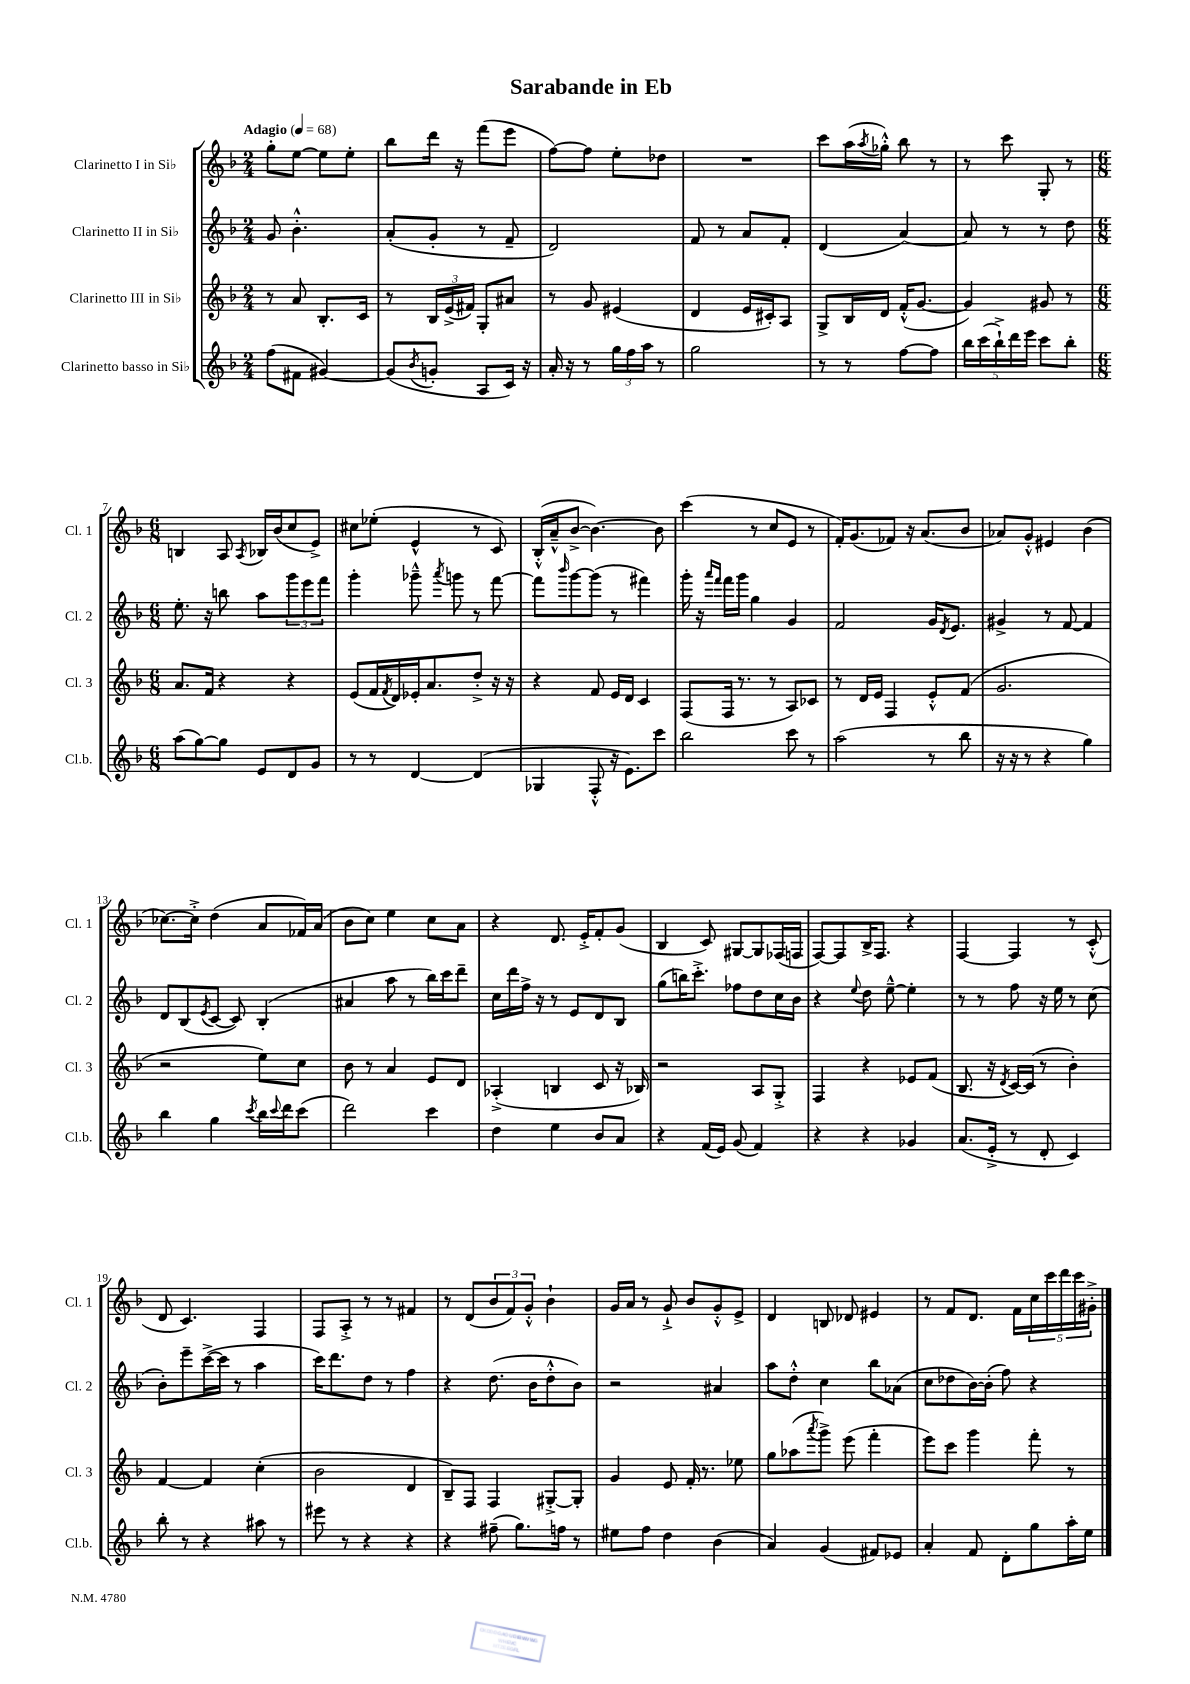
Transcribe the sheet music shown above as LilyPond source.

\header { title = "Sarabande in Eb" }
<<
\new StaffGroup <<
\new Staff = "s0" \with { instrumentName = "Clarinetto I in Sib" shortInstrumentName = "Cl. 1" } {
    \clef treble \key f \major \numericTimeSignature \time 2/4 \tempo "Adagio" 4 = 68
    g''8-. e''8~ e''8 e''8-. |
    bes''8 d'''16 r16 f'''8( e'''8 |
    f''8~) f''8 e''8-. des''8 |
    R2 |
    c'''8 a''16( \acciaccatura { a''8 } ges''16-.-^) bes''8 r8 |
    r8 c'''8 g8-. r8 |
    \numericTimeSignature \time 6/8 b4 a8 \acciaccatura { a8 } bes16 bes'16( c''8 e'8->) |
    cis''8 ees''8-.( e'4-^ r8 c'8) |
    bes16-.-^( a'16---^ bes'8~-> bes'4.~) bes'8 |
    c'''4( r8 c''8 e'8 r8 |
    f'16-.) g'8.( fes'8) r16 a'8.( bes'8 |
    aes'8) g'8-.-^ eis'4 bes'4( |
    ces''8.~) ces''16-.-> d''4( a'8 fes'16) a'16( |
    bes'8 c''8) e''4 c''8 a'8 |
    r4 d'8. e'16-.-> f'8-. g'8( |
    bes4 c'8) gis8~ gis8 fes16( f16 |
    f8~) f8 bes16-> f8. r4 |
    f4~ f4 r8 c'8-.-^( |
    d'8 c'4.) f4 |
    f8 a8-.-> r8 r8 fis'4 |
    r8 d'8( \tuplet 3/2 { bes'8 f'8) g'8-.-^ } bes'4-! |
    g'16 a'16 r8 g'8-!-> bes'8 g'8-.-^ e'8-> |
    d'4 b8 des'8 eis'4 |
    r8 f'8 d'8. f'16 \tuplet 5/4 { c''16 c'''16 d'''16 c'''16 gis'16-.-> } \bar "|." |
}
\new Staff = "s1" \with { instrumentName = "Clarinetto II in Sib" shortInstrumentName = "Cl. 2" } {
    \clef treble \key f \major \numericTimeSignature \time 2/4
    g'8 bes'4.-.-^ |
    a'8-.( g'8-. r8 f'8-- |
    d'2) |
    f'8 r8 a'8 f'8-. |
    d'4( a'4~) |
    a'8 r8 r8 d''8 |
    \numericTimeSignature \time 6/8 e''8.-. r16 b''8 a''8 \tuplet 3/2 { g'''8 e'''8 f'''8 } |
    g'''4-. ges'''8---^ \acciaccatura { a'''8 } g'''8 r8 f'''8~ |
    f'''8 \grace { bes'''16 } g'''8~ g'''8( r8 fis'''4) |
    g'''16-. r16 \grace { a'''16 f'''16 } f'''16 g'''16 g''4 g'4 |
    f'2 g'16 \acciaccatura { d'8 } e'8. |
    gis'4-> r8 f'8~ f'4 |
    d'8 bes8( \acciaccatura { e'8 } c'8~ c'8) bes4-.( |
    ais'4 a''8 r8 bes''16) c'''16 d'''8-- |
    c''16 d'''16 f''16-> r16 r8 e'8 d'8 bes8 |
    g''8( b''16) c'''8.-.-> fes''8 d''8 c''16 bes'16 |
    r4 \appoggiatura { e''8 } d''8 e''8~---^ e''4-. |
    r8 r8 f''8 r16 e''16 r8 c''8( |
    bes'8-.) e'''8-- c'''16~->( c'''16 r8 a''4 |
    c'''16) d'''8. d''8 r8 f''4 |
    r4 d''8.( bes'16 d''8-.-^ bes'8) |
    r2 ais'4 |
    a''8 d''8-.-^ c''4 bes''8 aes'8( |
    c''8 des''8 bes'16~) bes'16-.( f''8) r4 \bar "|." |
}
\new Staff = "s2" \with { instrumentName = "Clarinetto III in Sib" shortInstrumentName = "Cl. 3" } {
    \clef treble \key f \major \numericTimeSignature \time 2/4
    r8 a'8 bes8.-. c'16 |
    r8 \tuplet 3/2 { bes16 e'16->( fis'16) } g8-. ais'8 |
    r8 g'8 eis'4( |
    d'4 e'16 cis'16-.) a8 |
    g8-> bes16 d'16 f'16-.-^( g'8.~ |
    g'4) gis'8 r8 |
    \numericTimeSignature \time 6/8 a'8. f'16 r4 r4 |
    e'8( f'16 \acciaccatura { f'8 } d'16) ees'16-. a'8. d''8-.-> r16 r16 |
    r4 f'8 e'16 d'16 c'4 |
    f8( f16 r8. r8 a8) ces'8 |
    r8 d'16 e'16 f4 e'8-.-^ f'8( |
    g'2. |
    r2 e''8) c''8 |
    bes'8 r8 a'4 e'8 d'8 |
    aes4-.->( b4 c'8 r16 bes16) |
    r2 a8 g8-.-> |
    f4 r4 ees'8 f'8( |
    bes8. r16 \acciaccatura { d'8 } c'16~) c'16( r8 bes'4-.) |
    f'4~ f'4 c''4-.( |
    bes'2 d'4 |
    bes8--) f8 f4 gis8~-.-> gis8-. |
    g'4 e'8 f'16-. r8. ees''8 |
    g''8 aes''8( \acciaccatura { a'''8 } g'''8->) e'''8( f'''4-. |
    e'''8) c'''8 g'''4 f'''8-. r8 \bar "|." |
}
\new Staff = "s3" \with { instrumentName = "Clarinetto basso in Sib" shortInstrumentName = "Cl.b." } {
    \clef treble \key f \major \numericTimeSignature \time 2/4
    f''8( fis'8 gis'4~) |
    gis'8( \acciaccatura { bes'8 } g'8-. a8 c'16) r16 |
    a'16-. r16 r8 \tuplet 3/2 { g''16 f''16 a''16 } r8 |
    g''2 |
    r8 r8 f''8~ f''8 |
    \tuplet 5/4 { bes''16 c'''16( bes''16-!->) d'''16 e'''16 } c'''8 bes''8-. |
    \numericTimeSignature \time 6/8 a''8( g''8~) g''8 e'8 d'8 g'8 |
    r8 r8 d'4~ d'4( |
    ges4 f8-.-^ r16 e'8.) c'''8 |
    bes''2 c'''8 r8 |
    a''2( r8 bes''8 |
    r16 r16 r8 r4 g''4) |
    bes''4 g''4 \acciaccatura { c'''8 } bes''16 \appoggiatura { c'''8 } d'''16 c'''8( |
    d'''2) c'''4 |
    d''4 e''4 bes'8 a'8 |
    r4 f'16( e'16) g'8( f'4) |
    r4 r4 ges'4 |
    a'8.( e'16-.-> r8 d'8-. c'4) |
    bes''8-. r8 r4 ais''8 r8 |
    eis'''8 r8 r4 r4 |
    r4 fis''8--( g''8.) f''16 r8 |
    eis''8 f''8 d''4 bes'4( |
    a'4) g'4( fis'8) ees'8 |
    a'4-. f'8 d'8-. g''8 a''16-. e''16 \bar "|." |
}
>>
>>
